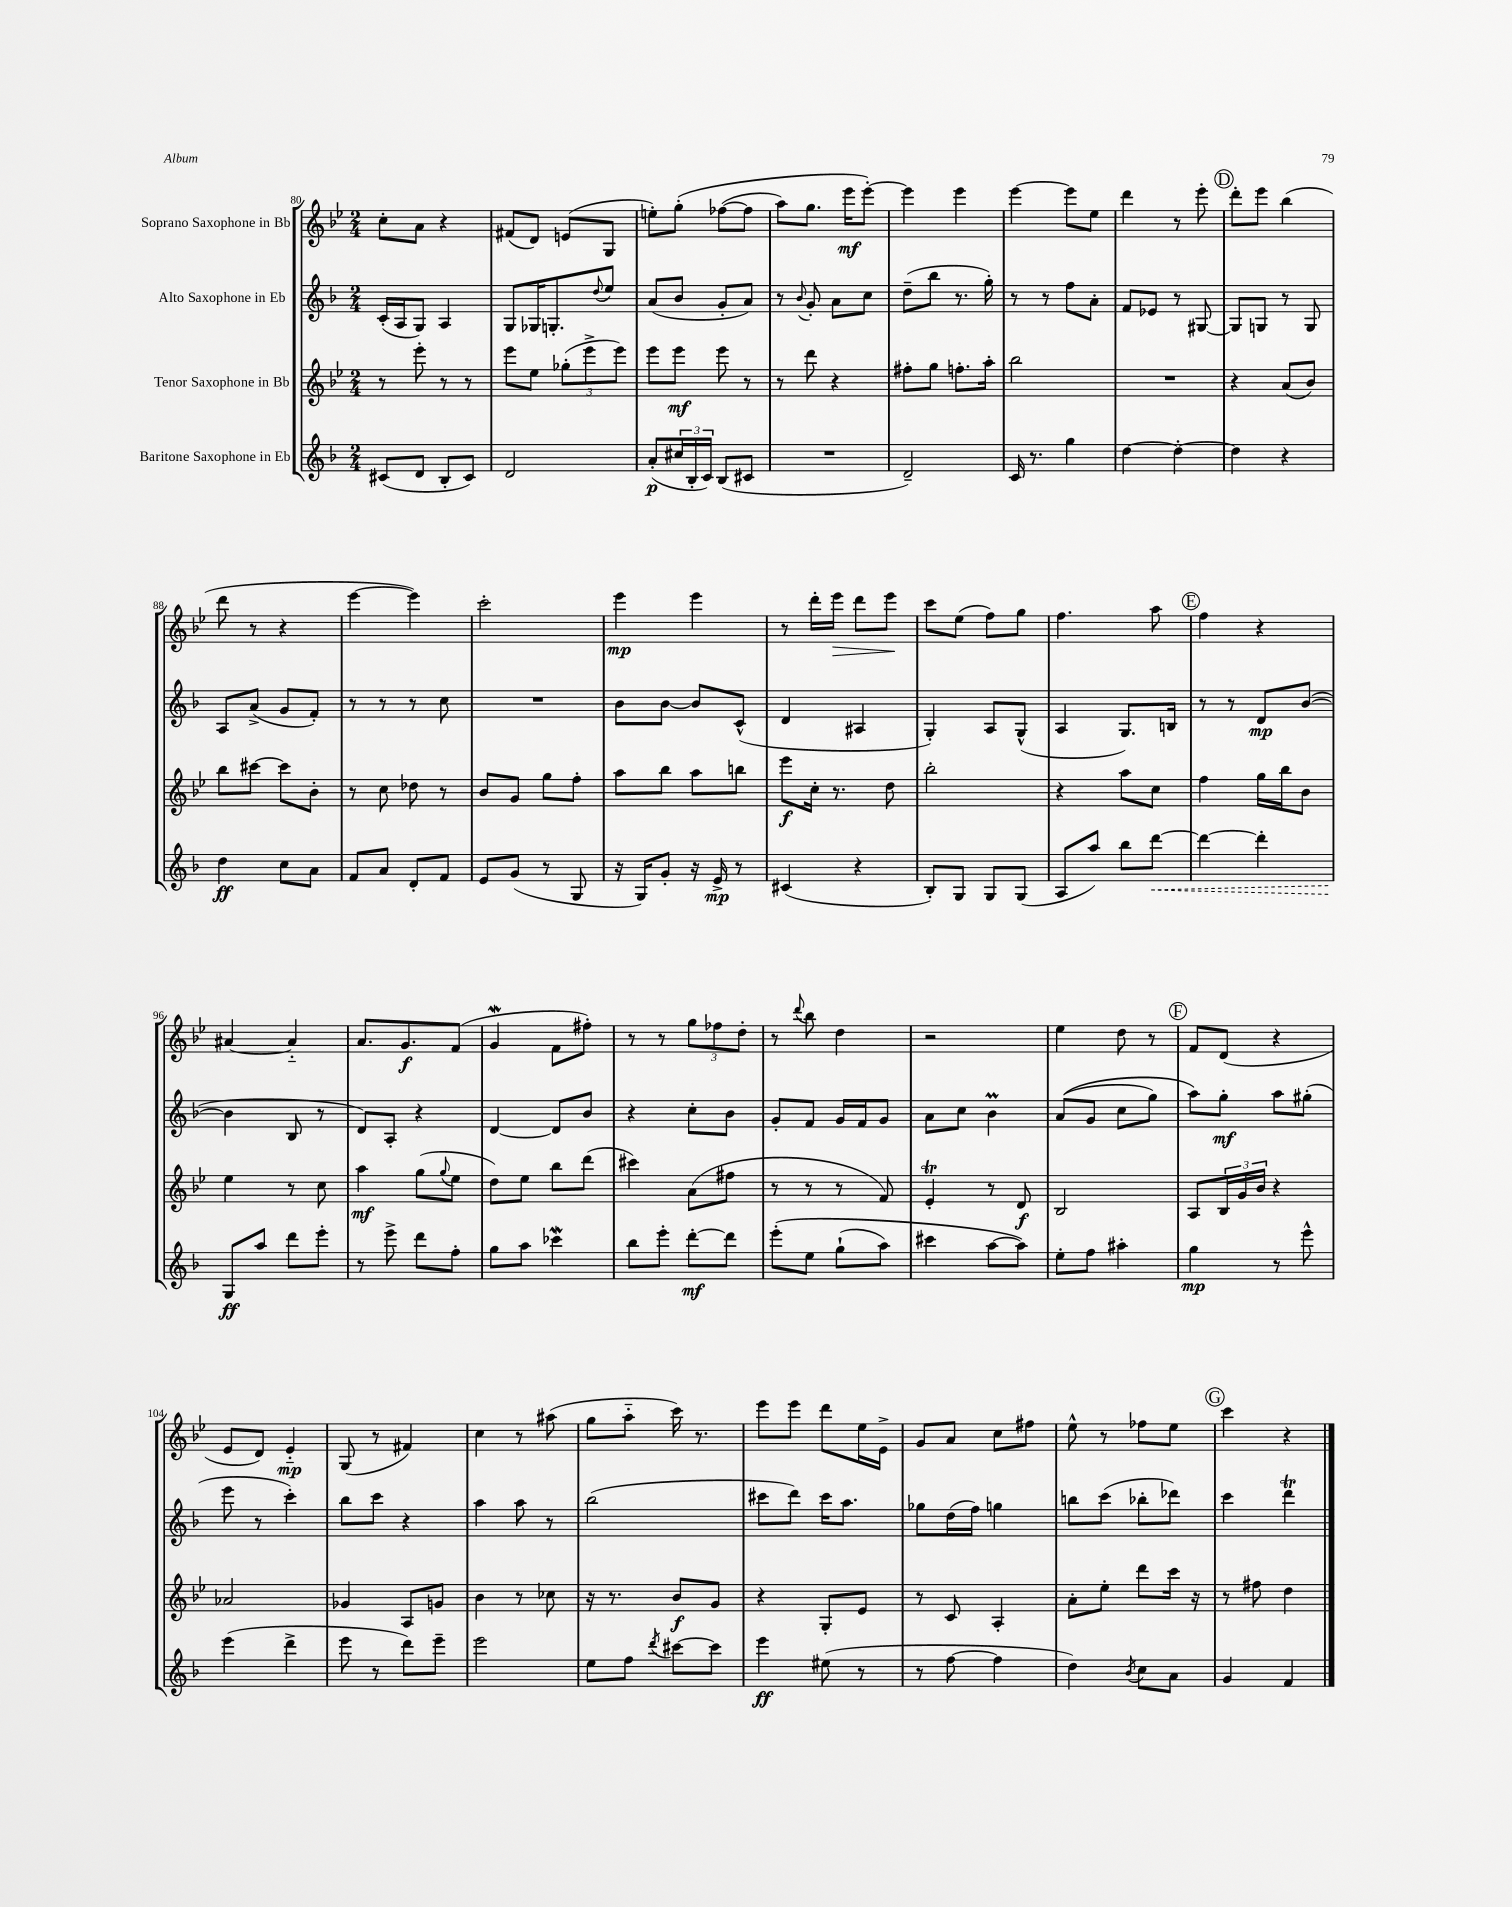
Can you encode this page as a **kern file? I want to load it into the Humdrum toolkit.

**kern	**kern	**kern	**kern
*staff4	*staff3	*staff2	*staff1
*clefG2	*clefG2	*clefG2	*clefG2
*k[b-]	*k[b-e-]	*k[b-]	*k[b-e-]
*M2/4	*M2/4	*M2/4	*M2/4
(8c#	8r	(16c'	8cc'
.	.	16A	.
8d	8eee-'	8G)	8a
8B-'	8r	4A	4r
8c#)	8r	.	.
=	=	=	=
2d	8eee-	8G	(8f#
.	8ee-	16G-	8d)
.	.	8.G'	.
.	(12gg-'	.	(8e
.	12eee-^	.	.
.	.	8qqdd	.
.	.	8ee	8G
.	12eee-)	.	.
=	=	=	=
(8a'	8eee-	(8a	8ee')
24cc#	8eee-	8b-	&(8gg'
24B-'	.	.	.
24c)	.	.	.
(8B-	8eee-	8g'	([8ff-
8c#	8r	8a)	8ff-]
=	=	=	=
2r	8r	8r	8aa)
.	.	8qqb-	.
.	8ddd	8g'	8.gg
.	4r	8a	.
.	.	.	16eee-
.	.	8cc	[8eee-'&)
=	=	=	=
2d~)	8ff#'	(8dd~	4eee-]
.	8gg	8bb-	.
.	8.ff'	8.r	4eee-
.	16aa'	16gg')	.
=	=	=	=
16c	2bb-	8r	[4eee-
8.r	.	.	.
.	.	8r	.
4gg	.	8ff	8eee-]
.	.	8a'	8ee-
=	=	=	=
[4dd	2r	8f	4ddd
.	.	8e-	.
4dd'_	.	8r	8r
.	.	[8G#	8eee-'
=	=	=	=
4dd]	4r	8G#]	8ddd'
.	.	8G	8eee-
4r	(8a	8r	(4bb-
.	8b-)	8G	.
=	=	=	=
4dd	8bb-	8A	8ddd
.	[8ccc#	(8a^	8r
8cc	8ccc#]	8g	4r
8a	8b-'	8f')	.
=	=	=	=
8f	8r	8r	[4eee-
8a	8cc	8r	.
8d'	8dd-	8r	4eee-])
8f	8r	8cc	.
=	=	=	=
8e	8b-	2r	2ccc'
(8g	8g	.	.
8r	8gg	.	.
8G	8ff'	.	.
=	=	=	=
16r	8aa	8b-	4eee-
16G)	.	.	.
8g'	8bb-	[8b-	.
16r	8aa	8b-]	4eee-
16e^	.	.	.
8r	8bb	(8c^^	.
=	=	=	=
(4c#	8eee-	4d	8r
.	16cc'	.	16ddd'
.	8.r	.	16eee-
4r	.	4A#	8ddd
.	8dd	.	8eee-
=	=	=	=
8B-')	2bb-'	4G')	8ccc
8G	.	.	(8ee-
8G	.	8A	8ff)
(8G	.	(8G^^	8gg
=	=	=	=
8A	4r	4A	4.ff
8aa)	.	.	.
8bb-	8aa	8.G)	.
[8ddd	8cc	.	8aa
.	.	16B	.
=	=	=	=
4ddd_	4ff	8r	4ff
.	.	8r	.
4ddd']	16gg	8d	4r
.	16bb-	.	.
.	8b-	([8b-	.
=	=	=	=
8G	4ee-	4b-]	[4a#
8aa	.	.	.
8ddd	8r	8B-	4a#'~]
8eee'	8cc	8r	.
=	=	=	=
8r	4aa	8d)	8.a
8eee^	.	8A'	.
.	.	.	8.g
8ddd	(8gg	4r	.
.	8qqgg	.	.
8ff'	8ee-	.	(8f
=	=	=	=
8gg	8dd)	[4d	4g
8aa	8ee-	.	.
4ccc-	8bb-	8d]	8f
.	(8ddd	8b-	8ff#')
=	=	=	=
8bb-	4ccc#)	4r	8r
8eee'	.	.	8r
[8ddd'	(8a	8cc'	12gg
.	.	.	12ff-
8ddd]	8ff#	8b-	.
.	.	.	12dd'
=	=	=	=
&(8eee'	8r	8g'	8r
.	.	.	8qqddd
8ee	8r	8f	8bb-
(8gg`	8r	16g	4dd
.	.	16f	.
8aa)	8f)	8g	.
=	=	=	=
4ccc#	4e-'	8a	2r
.	.	8cc	.
[8aa	8r	4b-	.
8aa]&)	8d	.	.
=	=	=	=
8ee'	2B-	&((8a	4ee-
8ff	.	8g	.
4aa#'	.	8cc	8dd
.	.	8gg)	8r
=	=	=	=
4gg	8A	8aa&)	8f
.	24B-	8gg'	(8d
.	24g	.	.
.	24b-	.	.
8r	4r	8aa	4r
8eee^^	.	(8gg#'	.
=	=	=	=
(4eee	2a-	8eee	8e-
.	.	8r	8d)
4ddd^	.	4ccc')	4e-'~
=	=	=	=
8eee	4g-	8bb-	(8G
8r	.	8ccc	8r
8ddd)	8A	4r	4f#)
8eee~	8g	.	.
=	=	=	=
2eee	4b-	4aa	4cc
.	8r	8aa	8r
.	8cc-	8r	(8aa#
=	=	=	=
8ee	16r	(2bb-	8gg
.	8.r	.	.
8ff	.	.	8aa'~
8qddd	.	.	.
[8ccc#	8b-	.	16ccc)
.	.	.	8.r
8ccc#]	8g	.	.
=	=	=	=
4eee	4r	8ccc#	8eee-
.	.	8ddd)	8eee-
(8ee#	8G'	16ccc#	8ddd
.	.	8.aa	.
8r	8e-	.	16ee-
.	.	.	16e-^
=	=	=	=
8r	8r	8gg-	8g
[8ff	8c	(16dd	8a
.	.	16ff)	.
4ff]	4A'	4gg	8cc
.	.	.	8ff#
=	=	=	=
4dd)	8a'	8bb	8ee-^^
.	8ee-'	(8ccc	8r
8qb-	.	.	.
8cc	8ddd	8bb-'	8ff-
8a	16ccc	8ddd-)	8ee-
.	16r	.	.
=	=	=	=
4g	8r	4ccc	4ccc
.	8ff#	.	.
4f	4dd	4ddd	4r
==	==	==	==
*-	*-	*-	*-
